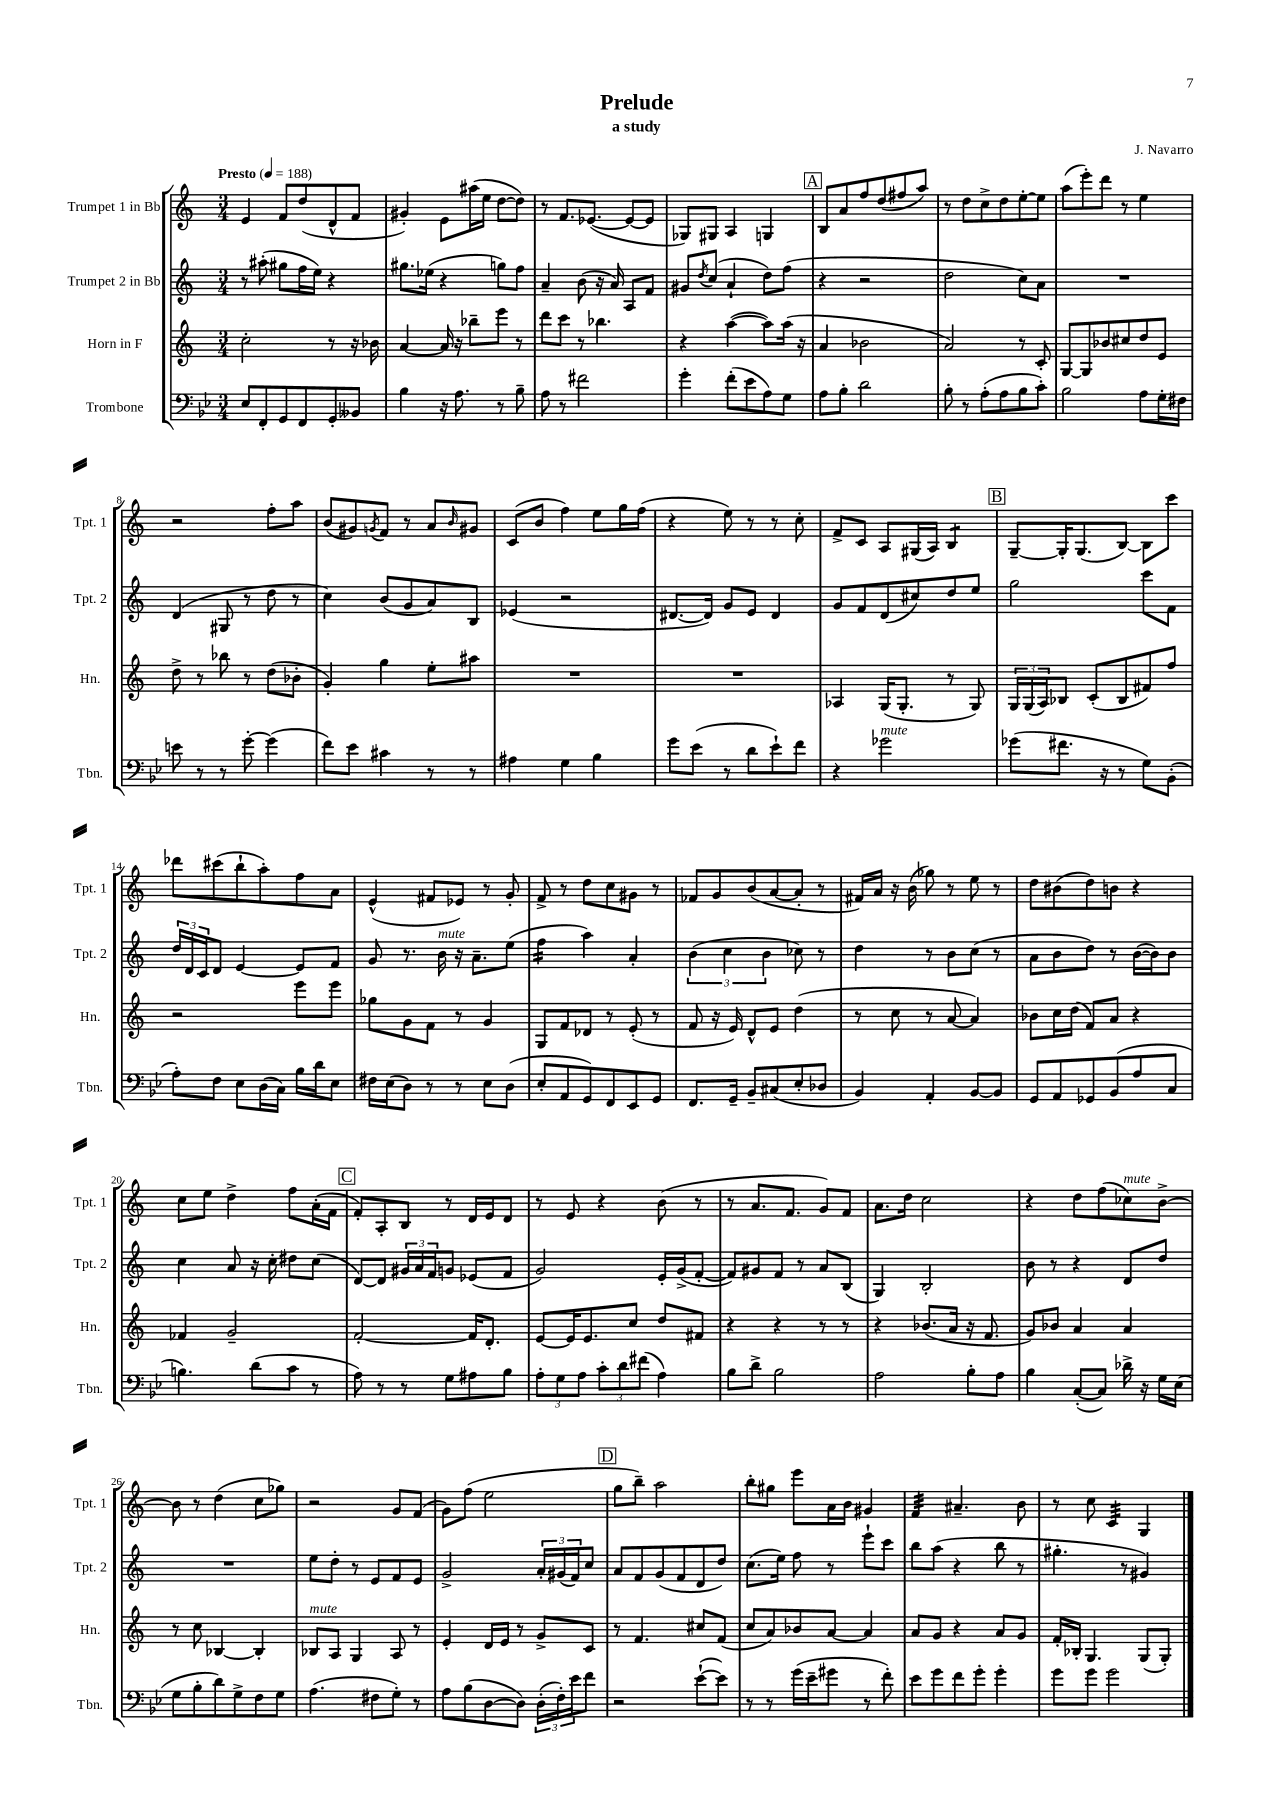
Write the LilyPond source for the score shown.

\header { title = "Prelude" composer = "J. Navarro" subtitle = "a study" }
<<
\new StaffGroup <<
\new Staff = "s0" \with { instrumentName = "Trumpet 1 in Bb" shortInstrumentName = "Tpt. 1" } {
    \clef treble \key c \major \numericTimeSignature \time 3/4 \tempo "Presto" 4 = 188
    e'4 f'8 d''8( d'8-^ f'8 |
    gis'4-.) e'8 ais''16( e''16 d''8~ d''8) |
    r8 f'8. ees'8.~( ees'8~ ees'8 |
    ges8) gis8 a4 g4 |
    \mark \markup { \box "A" } b8 a'8 f''8 d''8( fis''8 a''8) |
    r8 d''8 c''8-> d''8 e''8~-. e''8 |
    a''8( e'''8-.) d'''8 r8 e''4 |
    r2 f''8-. a''8 |
    b'8( gis'8) \acciaccatura { g'8 } f'8 r8 a'8 \grace { b'16 } gis'8 |
    c'8( b'8 f''4) e''8 g''16 f''16( |
    r4 e''8) r8 r8 c''8-. |
    f'8-> c'8 a8 gis16( a16) b4:8 |
    \mark \markup { \box "B" } g8~-- g16-. g8.( b8~) b8 c'''8 |
    des'''8 cis'''8( b''8-! a''8-.) f''8 a'8 |
    e'4-^( fis'8 ees'8) r8 g'8-. |
    f'8-> r8 d''8 c''8 gis'8 r8 |
    fes'8 g'8 b'8( a'8~ a'8-. r8 |
    fis'16) a'16 r16 b'16( ges''8) r8 e''8 r8 |
    d''8 bis'8( d''8) b'8 r4 |
    c''8 e''8 d''4-> f''8 a'16-.( f'16 |
    \mark \markup { \box "C" } f'8-.) a8-. b8 r8 d'16 e'16 d'8 |
    r8 e'8 r4 b'8( r8 |
    r8 a'8. f'8. g'8) f'8 |
    a'8. d''16 c''2 |
    r4 d''8 f''8( ces''8^\markup { \italic "mute" }) b'8~-> |
    b'8 r8 d''4( c''8 ges''8) |
    r2 g'8 f'8( |
    g'8) f''8( e''2 |
    \mark \markup { \box "D" } g''8 b''8--) a''2 |
    b''8-. gis''8 e'''8 a'16 b'16 gis'4 |
    f'4:32 ais'4.-- b'8 |
    r8 c''8 c'4:32 g4 \bar "|." |
}
\new Staff = "s1" \with { instrumentName = "Trumpet 2 in Bb" shortInstrumentName = "Tpt. 2" } {
    \clef treble \key c \major \numericTimeSignature \time 3/4
    r8 ais''8-.( gis''8 f''16 e''16) r4 |
    gis''8. ees''16( r4 g''8) f''8 |
    a'4-- b'8( r16 a'16) a8 f'8 |
    gis'8 \acciaccatura { d''8 } c''8( a'4-! d''8) f''8( |
    \mark \markup { \box "A" } r4 r2 |
    d''2 c''8) a'8 |
    R2. |
    d'4( gis8 r8 d''8 r8 |
    c''4) b'8( g'8 a'8) b8 |
    ees'4( r2 |
    dis'8.~ dis'16) g'8 e'8 dis'4 |
    g'8 f'8 d'8( cis''8) d''8 e''8 |
    \mark \markup { \box "B" } g''2 c'''8 f'8 |
    \tuplet 3/2 { d''16 d'16 c'16 } d'8 e'4~ e'8 f'8 |
    g'8 r8. b'16^\markup { \italic "mute" } r16 a'8.-- e''8( |
    f''4:16 a''4) a'4-. |
    \tuplet 3/2 { b'4( c''4 b'4 } ces''8) r8 |
    d''4 r8 b'8 c''8( r8 |
    a'8 b'8 d''8) r8 b'16~( b'16) b'8 |
    c''4 a'8 r16 c''16-. dis''8 c''8( |
    \mark \markup { \box "C" } d'8~) d'8 \tuplet 3/2 { gis'16 a'16 f'16 } g'8 ees'8( f'8 |
    g'2) e'16-. g'16->( f'8~-. |
    f'8) gis'8 f'8 r8 a'8 b8( |
    g4) b2-. |
    b'8 r8 r4 d'8 d''8 |
    R2. |
    e''8 d''8-. r8 e'8 f'8 e'8 |
    g'2-> \tuplet 3/2 { a'16-. gis'16( f'16) } c''8 |
    \mark \markup { \box "D" } a'8 f'8 g'8( f'8 d'8 d''8) |
    c''8.( e''16) f''8 r8 e'''8-! c'''8 |
    b''8 a''8( r4 b''8 r8 |
    gis''4.-. r8 gis'4) \bar "|." |
}
\new Staff = "s2" \with { instrumentName = "Horn in F" shortInstrumentName = "Hn." } {
    \clef treble \key c \major \numericTimeSignature \time 3/4
    c''2-. r8 r16 bes'16 |
    a'4~ a'16 r16 bes''8-- e'''8 r8 |
    d'''8 c'''8 r8 bes''4. |
    r4 a''4~( a''8) a''16( r16 |
    \mark \markup { \box "A" } a'4 bes'2 |
    a'2) r8 c'8-. |
    g8~ g8 bes'8 cis''8 d''8 e'8 |
    d''8-> r8 bes''8 r8 d''8( bes'8-. |
    g'4-.) g''4 e''8-. ais''8 |
    R2. |
    R2. |
    aes4 g16( g8.-. r8 g8) |
    \mark \markup { \box "B" } \tuplet 3/2 { g16 g16( a16) } bes8 c'8-.( bes8 fis'8) f''8 |
    r2 e'''8 e'''8 |
    ges''8 g'8 f'8 r8 g'4 |
    g8 f'8 des'8 r8 e'8-.( r8 |
    f'8 r16 e'16) d'8-^ e'8 d''4( |
    r8 c''8 r8 a'8~ a'4) |
    bes'8 c''16 d''16( f'8) a'8 r4 |
    fes'4 g'2-- |
    \mark \markup { \box "C" } f'2~-. f'16 d'8.-. |
    e'8~ e'16 e'8. c''8 d''8 fis'8 |
    r4 r4 r8 r8 |
    r4 bes'8.( a'16 r16 f'8. |
    g'8) bes'8 a'4 a'4 |
    r8 c''8 bes4~ bes4-. |
    bes8^\markup { \italic "mute" } a8 g4 a8 r8 |
    e'4-. d'16 e'16 r8 g'8-> c'8 |
    \mark \markup { \box "D" } r8 f'4. cis''8 f'8( |
    c''8 a'8) bes'8 a'8~ a'4 |
    a'8 g'8 r4 a'8 g'8 |
    f'16-. bes16-. g4. g8( g8-.) \bar "|." |
}
\new Staff = "s3" \with { instrumentName = "Trombone" shortInstrumentName = "Tbn." } {
    \clef bass \key bes \major \numericTimeSignature \time 3/4
    ees8 f,8-. g,8 f,8 g,8-. beses,8 |
    bes4 r16 a8. r8 bes8-- |
    a8 r8 fis'2 |
    g'4-. f'8-.( ees'8 a8) g8 |
    \mark \markup { \box "A" } a8 bes8-. d'2 |
    bes8-. r8 a8-.( a8 bes8 c'8-.) |
    bes2 a8 g16-. fis16 |
    e'8 r8 r8 g'8~-. g'4( |
    f'8) ees'8 cis'4 r8 r8 |
    ais4 g4 bes4 |
    g'8 ees'8( r8 d'8 ees'8-!) f'8 |
    r4 ges'2^\markup { \italic "mute" } |
    \mark \markup { \box "B" } ges'8( fis'8. r16 r8 g8) bes,8-.( |
    a8-.) f8 ees8 d16( c16) bes16 d'16 ees8 |
    fis16 ees16( d8) r8 r8 ees8 d8( |
    ees8-. a,8 g,8) f,8 ees,8 g,8 |
    f,8. g,16-- bes,8-- cis8( ees8-. des8 |
    bes,4) a,4-. bes,8~ bes,8 |
    g,8 a,8 ges,8 bes,8( a8 c8 |
    b4.) d'8( c'8 r8 |
    \mark \markup { \box "C" } a8) r8 r8 g8 ais8 bes8 |
    \tuplet 3/2 { a8-. g8 a8 } \tuplet 3/2 { c'8-. d'8 fis'8( } a4) |
    bes8 d'8-> bes2 |
    a2 bes8-. a8 |
    bes4 c8~-.( c8) des'16-> r16 g16 ees16( |
    g8 bes8-. d'8) g8-> f8 g8 |
    a4.( fis8 g8-.) r8 |
    a8 bes8( d8~ d8) \tuplet 3/2 { d16-.( f16-.) ees'16 } f'8 |
    \mark \markup { \box "D" } r2 ees'8~-!( ees'8) |
    r8 r8 g'16( ees'16-- gis'8 r8 f'8-.) |
    ees'8 g'8 f'8 g'8-. g'4-. |
    g'8 g'8 g'2 \bar "|." |
}
>>
>>
